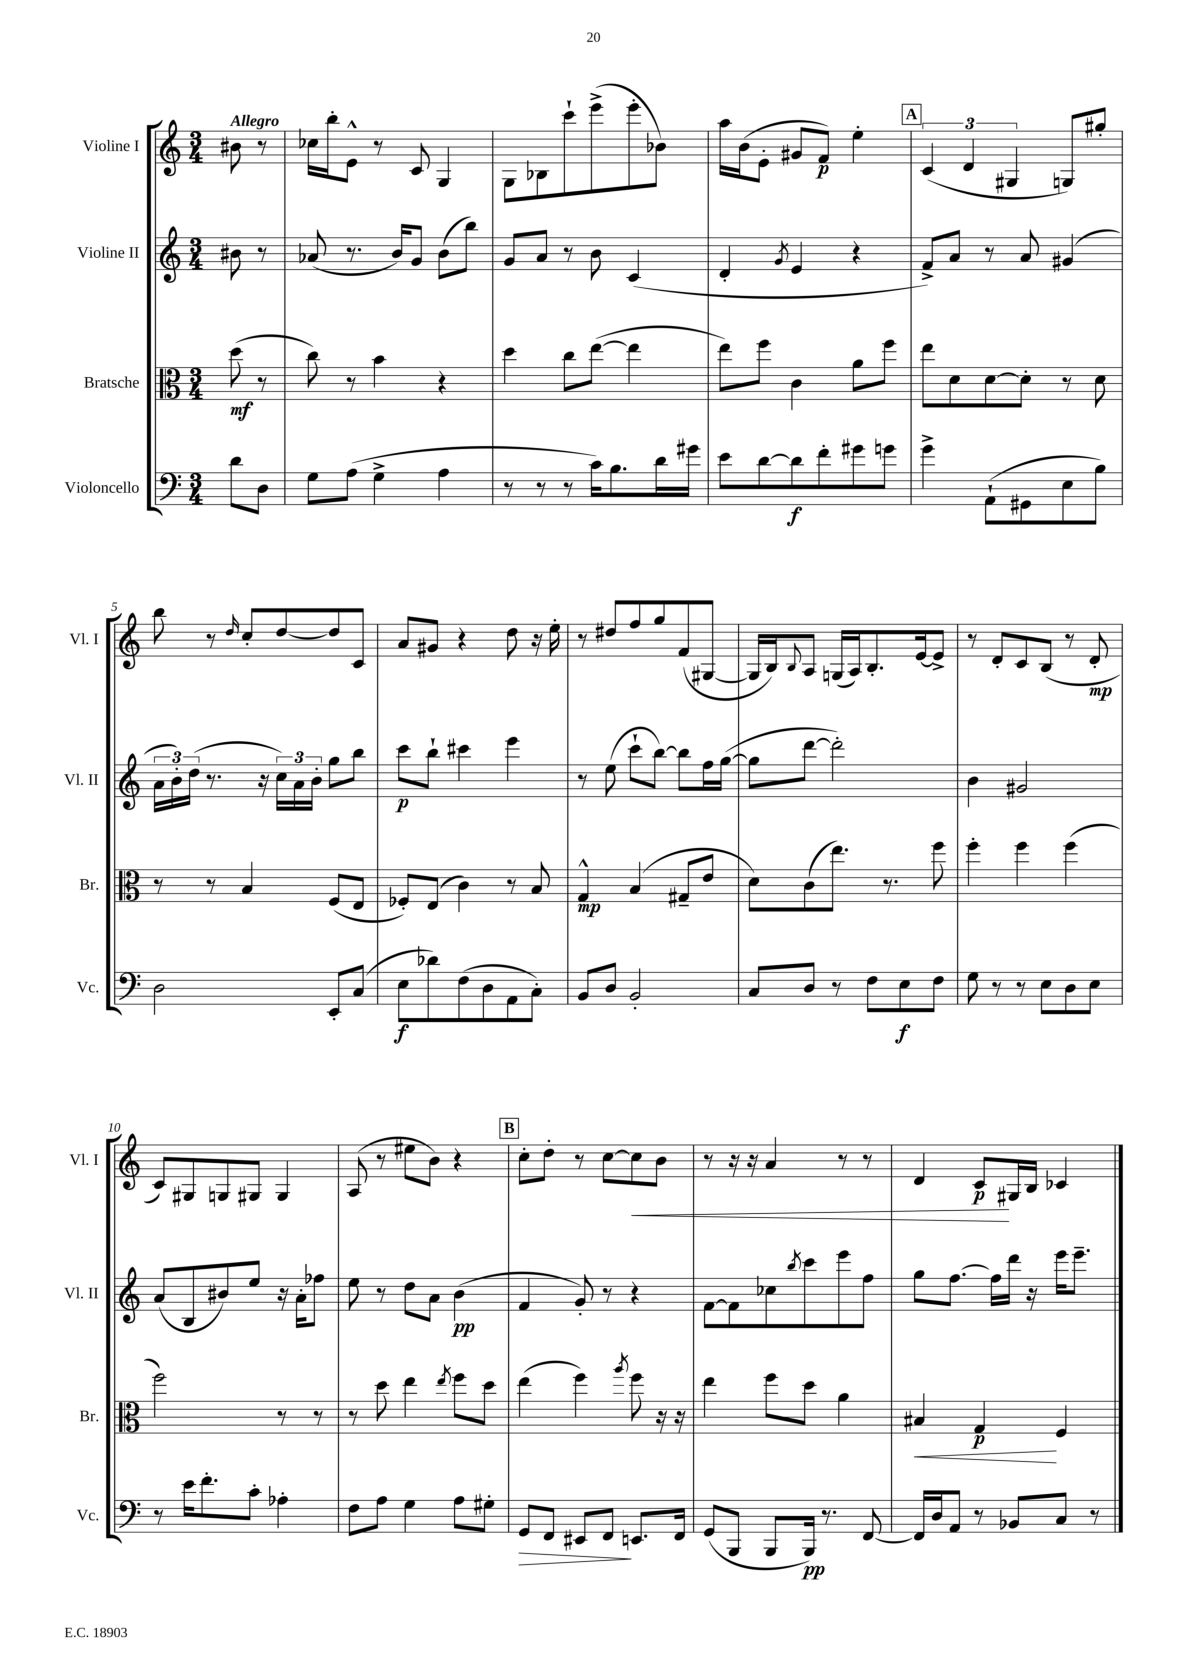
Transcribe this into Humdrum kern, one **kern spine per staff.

**kern	**dynam	**kern	**dynam	**kern	**dynam	**kern	**dynam
*part4	*part4	*part3	*part3	*part2	*part2	*part1	*part1
*staff4	*staff4	*staff3	*staff3	*staff2	*staff2	*staff1	*staff1
*I"Violoncello	*	*I"Bratsche	*	*I"Violine II	*	*I"Violine I	*
*I'Vc.	*	*I'Br.	*	*I'Vl. II	*	*I'Vl. I	*
*clefF4	*	*clefC3	*	*clefG2	*	*clefG2	*
*k[]	*	*k[]	*	*k[]	*	*k[]	*
*M3/4	*	*M3/4	*	*M3/4	*	*M3/4	*
=	=	=	=	=	=	=	=
!	!	!	!	!	!	!LO:TX:a:B:t=Allegro	!
8d\L	.	(8dd\	mf	8b#X\	.	8b#X\	.
8D\J	.	8r	.	8r	.	8r	.
=1	=1	=1	=1	=1	=1	=1	=1
8G\L	.	8cc\)	.	(8a-X/	.	16cc-X\LL	.
.	.	.	.	.	.	16bb'\J	.
(8A\J	.	8r	.	8.r	.	8e^^\J	.
4G^\	.	4b\	.	.	.	8r	.
.	.	.	.	16b/KL)	.	.	.
.	.	.	.	8g/J	.	8c/	.
4A\	.	4r	.	(8b\L	.	4G/	.
.	.	.	.	8bb\J)	.	.	.
=2	=2	=2	=2	=2	=2	=2	=2
8r	.	4dd\	.	8g/L	.	8G\L	.
8r	.	.	.	8a/J	.	8B-X\	.
8r	.	8cc\L	.	8r	.	8ccc`\	.
16c\KL)	.	([8ee\J	.	8b\	.	(8eee^\	.
8.B\	.	.	.	.	.	.	.
.	.	4ee\]	.	(4c/	.	8eee'\	.
16d\L	.	.	.	.	.	8b-X\J)	.
16g#X\JJ	.	.	.	.	.	.	.
=3	=3	=3	=3	=3	=3	=3	=3
8e\L	.	8ee\L)	.	4d'/	.	16aa\LL	.
.	.	.	.	.	.	(16b\J	.
[8d\	.	8ff\J	.	.	.	8e'\J	.
.	.	.	.	8qg/	.	.	.
8d\]	f	4c\	.	4e/	.	8g#X/L	.
8f'\	.	.	.	.	.	8f/J)	p
8g#X\	.	8a\L	.	4r	.	4ee'\	.
8gn\J	.	8ff\J	.	.	.	.	.
!!LO:REH:place=s1:t=A
=4	=4	=4	=4	=4	=4	=4	=4
4g^\	.	8ee\L	.	8f^/L)	.	(6c/	.
.	.	8d\	.	8a/J	.	.	.
.	.	.	.	.	.	6d/	.
(8AA`\L	.	[8d\	.	8r	.	.	.
.	.	.	.	.	.	6G#X/	.
8GG#X\	.	8d'\J]	.	8a/	.	.	.
8E\	.	8r	.	(4g#X/	.	8Gn/L)	.
8B\J)	.	8d\	.	.	.	8gg#X'/J	.
!!LO:LB:g=z
=5	=5	=5	=5	=5	=5	=5	=5
2D\	.	8r	.	24a\LL	.	8bb\	.
.	.	.	.	24b'\)	.	.	.
.	.	.	.	(24dd\JJ	.	.	.
.	.	8r	.	8.r	.	8r	.
.	.	.	.	.	.	16qqdd/	.
.	.	4B/	.	.	.	8cc'/L	.
.	.	.	.	16r	.	.	.
.	.	.	.	24cc\LL)	.	[8dd/	.
.	.	.	.	24a\	.	.	.
.	.	.	.	24b'\JJ	.	.	.
8EE'/L	.	(8F/L	.	8gg\L	.	8dd/]	.
(8C/J	.	8E/J	.	8bb\J	.	8c/J	.
=6	=6	=6	=6	=6	=6	=6	=6
8E\L	f	8F-X'/L)	.	8ccc\L	p	8a/L	.
8d-X\)	.	(8E/J	.	8bb`\J	.	8g#X/J	.
(8F\	.	4c\)	.	4ccc#X\	.	4r	.
8D\	.	.	.	.	.	.	.
8AA\	.	8r	.	4eee\	.	8dd\	.
8C'\J)	.	8B/	.	.	.	16r	.
.	.	.	.	.	.	16ee'\	.
=7	=7	=7	=7	=7	=7	=7	=7
8BB/L	.	4G^^/	mp	8r	.	8r	.
8D/J	.	.	.	(8ee\	.	8dd#X/L	.
2BB'/	.	(4B/	.	8ccc`\L	.	8ff/	.
.	.	.	.	[8bb\J)	.	8gg/	.
.	.	8G#X~/L	.	8bb\L]	.	(8f/	.
.	.	8e/J	.	16ff\L	.	[8G#X/J	.
.	.	.	.	([16gg\JJ	.	.	.
=8	=8	=8	=8	=8	=8	=8	=8
8C/L	.	8d\L)	.	8gg\L]	.	16G#/LL]	.
.	.	.	.	.	.	16B/J)	.
.	.	.	.	.	.	8qqB/	.
8D/J	.	(8c\	.	[8ddd\J	.	8A/J	.
8r	.	8.ee\J)	.	2ddd'\])	.	(16Gn/LL	.
.	.	.	.	.	.	16A/J)	.
8F\L	.	.	.	.	.	8.B'/	.
.	.	8.r	.	.	.	.	.
8E\	f	.	.	.	.	.	.
.	.	.	.	.	.	[16e/k	.
8F\J	.	8ff\	.	.	.	8e^/J]	.
=9	=9	=9	=9	=9	=9	=9	=9
8G\	.	4ff'\	.	4b\	.	8r	.
8r	.	.	.	.	.	8d'/L	.
8r	.	4ff\	.	2g#X/	.	8c/	.
8E\L	.	.	.	.	.	(8B/J	.
8D\	.	(4ff\	.	.	.	8r	.
8E\J	.	.	.	.	.	8d'/	mp
!!LO:LB:g=z
=10	=10	=10	=10	=10	=10	=10	=10
8r	.	2ff\)	.	(8a/L	.	8c/L)	.
16e\KL	.	.	.	8B/	.	8G#X/	.
8.f'\	.	.	.	.	.	.	.
.	.	.	.	8b#X/)	.	8Gn/	.
8c'\J	.	.	.	8ee/J	.	8G#X/J	.
4A-X'\	.	8r	.	16r	.	4G#/	.
.	.	.	.	16a'\KL	.	.	.
.	.	8r	.	8ff-X\J	.	.	.
=11	=11	=11	=11	=11	=11	=11	=11
8F\L	.	8r	.	8ee\	.	(8A/	.
8A\J	.	8dd\	.	8r	.	8r	.
4G\	.	4ee\	.	8dd\L	.	8ee#X\L	.
.	.	.	.	8a\J	.	8b\J)	.
.	.	8qee/	.	.	.	.	.
8A\L	.	8ff\L	.	(4b\	pp	4r	.
8G#X'\J	.	8dd\J	.	.	.	.	.
!!LO:REH:place=s1:t=B
=12	=12	=12	=12	=12	=12	=12	=12
!	!LO:HP:b	!	!	!	!	!	!
8GG/L	>	(4ee\	.	4f/	.	8cc'\L	.
8FF/J	.	.	.	.	.	8dd'\J	.
8EE#X/L	.	4ff\)	.	8g'/)	.	8r	.
8FF/J	.	.	.	8r	.	[8cc\L	.
.	.	8qaa/	.	.	.	.	.
!	!	!	!	!	!	!	!LO:HP:b
8.EEn/L	]	8ff\	.	4r	.	8cc\]	<
.	.	16r	.	.	.	8b\J	.
16FF/Jk	.	16r	.	.	.	.	.
=13	=13	=13	=13	=13	=13	=13	=13
(8GG/L	.	4ee\	.	[8f\L	.	8r	.
8BBB/J	.	.	.	8f\]	.	16r	.
.	.	.	.	.	.	16r	.
8BBB/L	.	8ff\L	.	8cc-X\	.	4a/	.
.	.	.	.	8qbb/	.	.	.
16BBB/Jk)	pp	8dd\J	.	8ccc\	.	.	.
8.r	.	.	.	.	.	.	.
.	.	4a\	.	8eee\	.	8r	.
[8FF/	.	.	.	8ff\J	.	8r	.
=14	=14	=14	=14	=14	=14	=14	=14
!	!	!	!LO:HP:b	!	!	!	!
16FF/LL]	.	4B#X/	<	8gg\L	.	4d/	.
16D/J	.	.	.	.	.	.	.
8AA/J	.	.	.	[8.ff\J	.	.	.
8r	.	4G/	p	.	.	8c/L	p
.	.	.	.	16ff\LL]	.	.	.
8BB-X/L	.	.	.	16ddd\JJ	.	16G#X/L	[
.	.	.	.	16r	.	16B/JJ	.
8C/J	.	4F/	[	16eee\KL	.	4c-X/	.
.	.	.	.	8.eee~\J	.	.	.
8r	.	.	.	.	.	.	.
==	==	==	==	==	==	==	==
*-	*-	*-	*-	*-	*-	*-	*-
